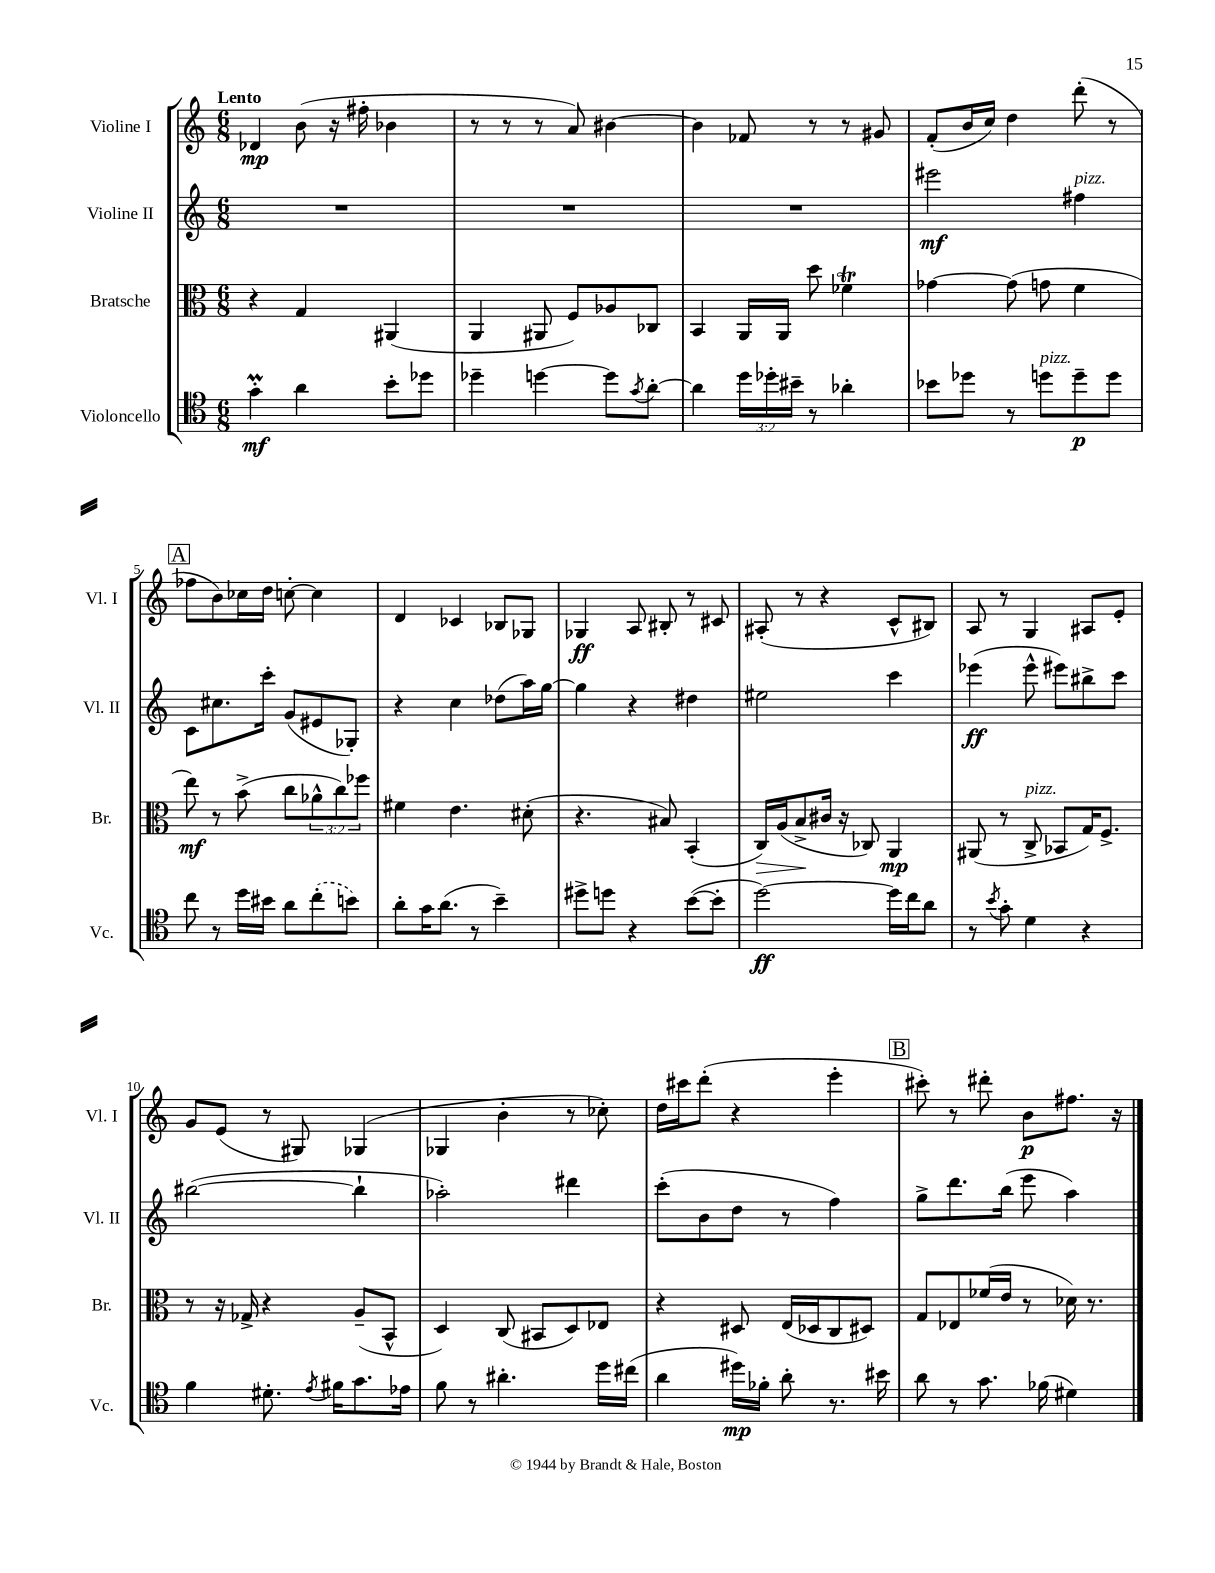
<<
\new StaffGroup <<
\new Staff = "s0" \with { instrumentName = "Violine I" shortInstrumentName = "Vl. I" } {
    \clef treble \key c \major \numericTimeSignature \time 6/8 \tempo "Lento"
    des'4\mp b'8( r16 fis''16-. bes'4 |
    r8 r8 r8 a'8) bis'4~ |
    bis'4 fes'8 r8 r8 gis'8 |
    f'8-.( b'16 c''16) d''4 d'''8-.( r8 |
    \mark \markup { \box "A" } fes''8 b'8) ces''16 d''16 c''8~-. c''4 |
    d'4 ces'4 bes8 ges8 |
    ges4\ff a8 bis8-. r8 cis'8 |
    ais8-.( r8 r4 c'8-^ bis8) |
    a8 r8 g4 ais8 e'8-. |
    g'8 e'8( r8 gis8) ges4( |
    ges4 b'4-. r8 ces''8-.) |
    d''16 cis'''16 d'''8-.( r4 e'''4-. |
    \mark \markup { \box "B" } cis'''8-.) r8 dis'''8-. b'8\p fis''8. r16 \bar "|." |
}
\new Staff = "s1" \with { instrumentName = "Violine II" shortInstrumentName = "Vl. II" } {
    \clef treble \key c \major \numericTimeSignature \time 6/8
    R2. |
    R2. |
    R2. |
    eis'''2\mf fis''4^\markup { \italic "pizz." } |
    \mark \markup { \box "A" } c'8 cis''8. c'''16-. g'8( eis'8 ges8-.) |
    r4 c''4 des''8( a''16) g''16~ |
    g''4 r4 dis''4 |
    eis''2 c'''4 |
    ees'''4\ff( ees'''8-^ eis'''8) bis''8-> c'''8 |
    bis''2~( bis''4-! |
    aes''2-.) dis'''4 |
    c'''8-.( b'8 d''8 r8 f''4) |
    \mark \markup { \box "B" } g''8-> d'''8. b''16( e'''8 a''4) \bar "|." |
}
\new Staff = "s2" \with { instrumentName = "Bratsche" shortInstrumentName = "Br." } {
    \clef alto \key c \major \numericTimeSignature \time 6/8 \override Staff.TupletNumber.text = #tuplet-number::calc-fraction-text
    r4 g4 ais,4( |
    a,4 ais,8 f8) aes8 ces8 |
    b,4 a,16 a,16 d''8 fes'4\trill |
    ges'4~ ges'8( g'8 f'4 |
    \mark \markup { \box "A" } e''8\mf) r8 b'8->( c''8 \tuplet 3/2 { aes'8-^ c''8) fes''8 } |
    fis'4 e'4. dis'8-.( |
    r4. bis8) b,4-.( |
    c16\>) a16( b8->\! cis'16 r16 ces8) a,4\mp |
    ais,8( r8 c8->^\markup { \italic "pizz." } bes,8 g16) f8.-> |
    r8 r16 ges16-> r4 a8--( b,8-^ |
    d4) c8( bis,8 d8) ees8 |
    r4 dis8 e16( des16 c8 dis8) |
    \mark \markup { \box "B" } g8 ees8 fes'16( e'16 r8 des'16) r8. \bar "|." |
}
\new Staff = "s3" \with { instrumentName = "Violoncello" shortInstrumentName = "Vc." } {
    \clef tenor \key c \major \numericTimeSignature \time 6/8 \override Staff.TupletNumber.text = #tuplet-number::calc-fraction-text
    g'4-.\prall\mf a'4 b'8-. des''8 |
    des''4-- d''4~ d''8 \acciaccatura { g'8 } a'8~-. |
    a'4 \tuplet 3/2 { d''16 des''16-. bis'16-- } r8 aes'4-. |
    bes'8 des''8 r8 d''8^\markup { \italic "pizz." } d''8--\p d''8 |
    \mark \markup { \box "A" } c''8 r8 d''16 bis'16 a'8 \once \slurDashed c''8-.( b'8) |
    a'8-. g'16 a'8.( r8 b'4--) |
    dis''8-> d''8 r4 b'8~( b'8-. |
    d''2~\ff) d''16 c''16 a'8 |
    r8 \acciaccatura { b'8 } g'8-. d'4 r4 |
    f'4 dis'8.-. \acciaccatura { e'8 } fis'16 g'8. ees'16 |
    f'8 r8 ais'4.-. d''16 cis''16( |
    a'4 dis''16\mp) fes'16-. a'8-. r8. bis'16 |
    \mark \markup { \box "B" } a'8 r8 g'8. fes'16( dis'4) \bar "|." |
}
>>
>>
